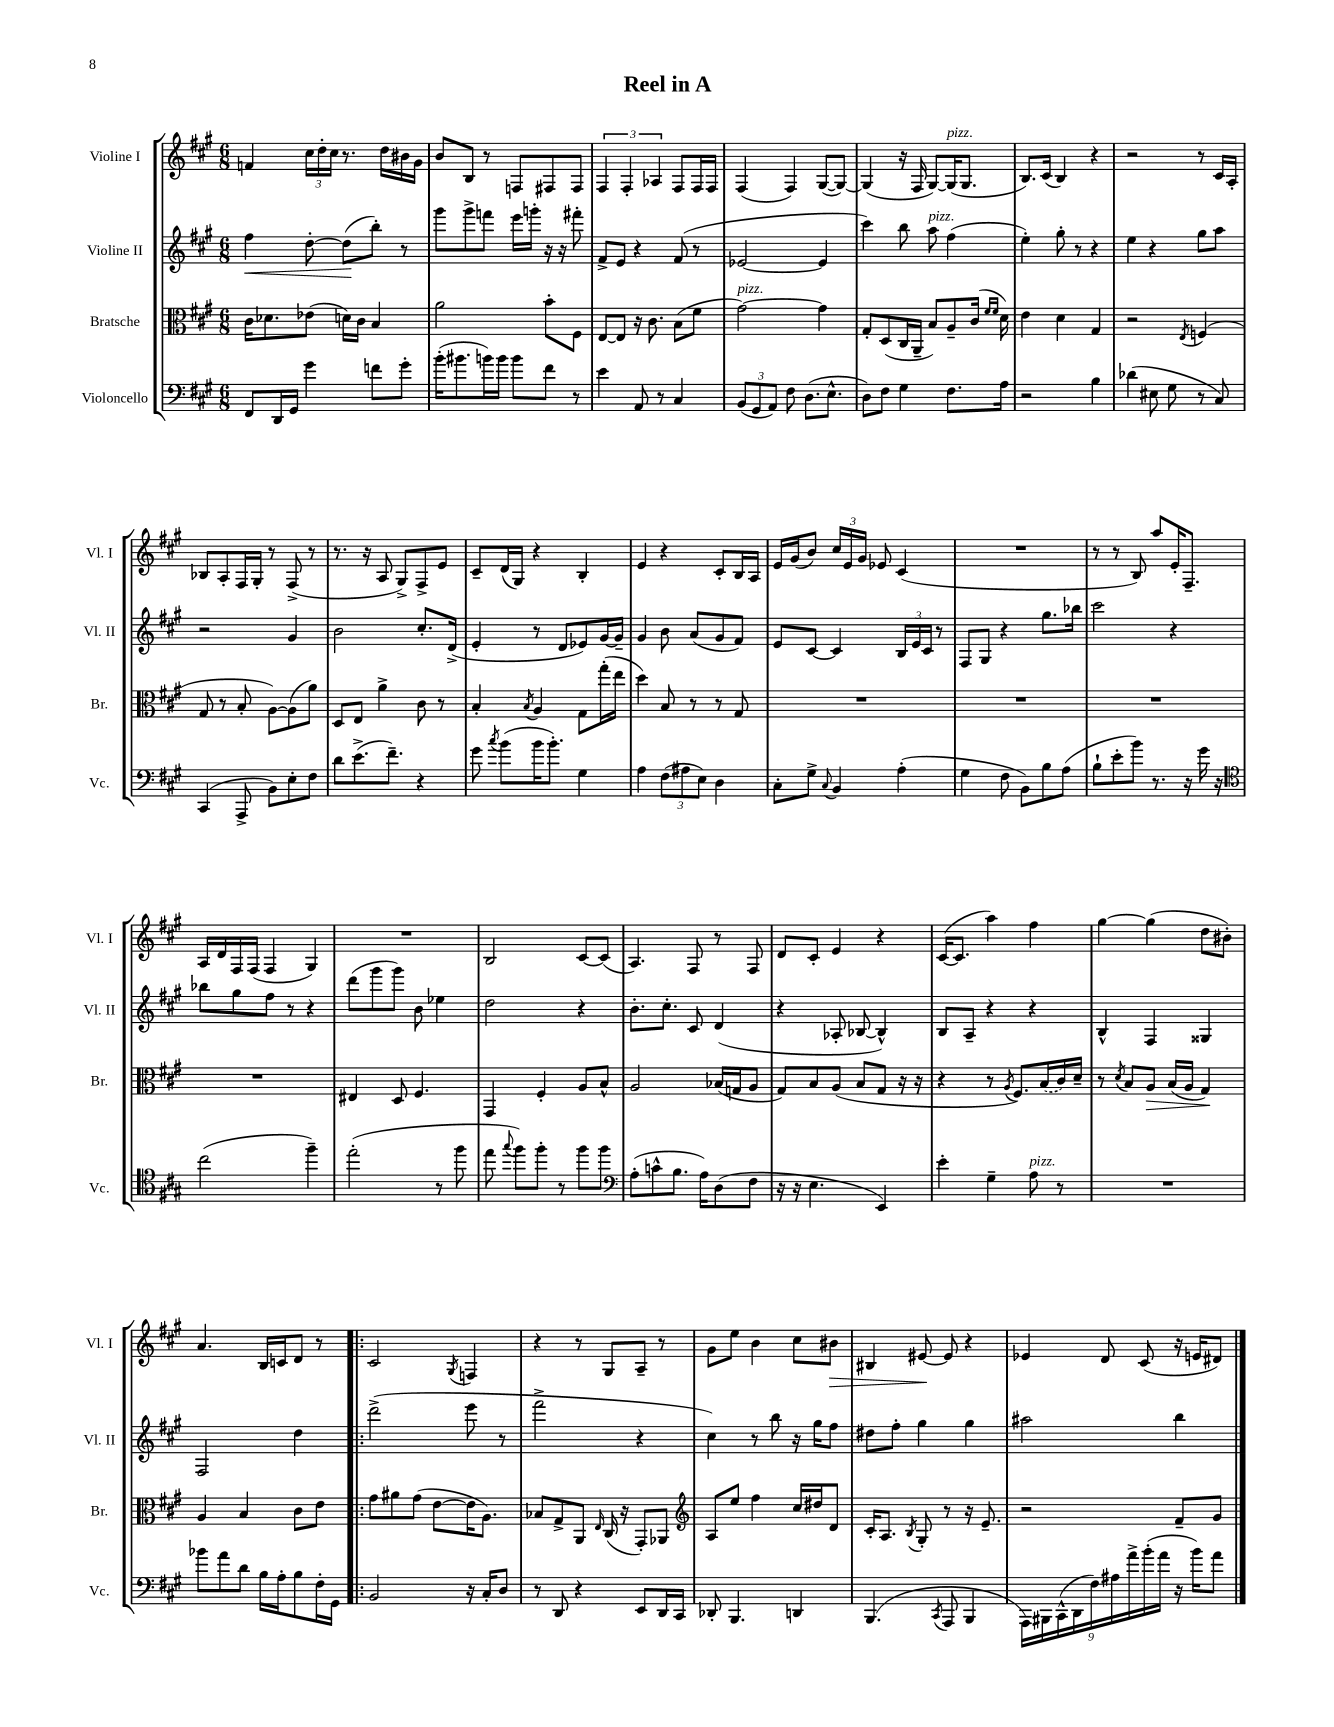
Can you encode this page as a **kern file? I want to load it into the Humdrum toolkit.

**kern	**kern	**kern	**kern
*staff4	*staff3	*staff2	*staff1
*clefF4	*clefC3	*clefG2	*clefG2
*k[f#c#g#]	*k[f#c#g#]	*k[f#c#g#]	*k[f#c#g#]
*M6/8	*M6/8	*M6/8	*M6/8
8FF#/L	16c#\LK	4ff#\	4f/
.	8.d-\	.	.
16DD/L	.	.	.
16GG#/JJ	.	.	.
4g#\	(8e-\J	[8dd'\	24cc#\LL
.	.	.	24dd'\
.	.	.	24cc#\JJ
.	16d\LL)	(8dd\]L	8.r
.	16c#\JJ	.	.
8f\L	4B/	8bb'\J)	.
.	.	.	16dd\LL
8g#'\J	.	8r	16b#\
.	.	.	16g#\JJ
=	=	=	=
(16b'\LK	2a\	8ggg#\L	8b/L
8.b#\	.	.	.
.	.	8ggg#^\	8B/J
16b\L)	.	8fff\J	8r
16b\JJ	.	.	.
8b\L	.	16eee\LL	8F/L
.	.	16ggg'\JJ	.
8f#\J	8b'\L	16r	8F#/
.	.	16r	.
8r	8F#\J	8fff#'\	8F#/J
=	=	=	=
4e\	[8E/L	8f#^/L	6F#/
.	8E/]J	8e/J	.
.	.	.	6F#'/
8AA/	16r	4r	.
.	8.c#\	.	.
.	.	.	6A-/
8r	.	.	.
4C#/	(8B\L	(8f#/	8F#/L
.	8f#\J	8r	16F#/L
.	.	.	16F#/JJ
=	=	=	=
(12BB/L	[2g#\)	[2e-/	(4F#/
12GG#/	.	.	.
12AA/J)	.	.	.
8F#\	.	.	4F#/)
(8.D\L	.	.	.
.	4g#\]	4e-/]	([8G#/L
8.E^^\J	.	.	.
.	.	.	8G#/_J)
=	=	=	=
8D\L)	8G#'/L	4ccc#\)	(4G#/]
8F#\J	(8D/	.	.
4G#\	16C#/L	8bb\	16r
.	16AA~/JJ	.	16F#/
.	8B/L)	8aa\	[8G#/L)
8.F#\L	8A~/	(4ff#\	(16G#/]K
.	.	.	8.G#/J
.	(16c#/Jk	.	.
.	16qqf#/LL	.	.
.	16qqf#/JJ	.	.
16A\Jk	16d\)	.	.
=	=	=	=
2r	4e\	4ee'\)	8.B/L)
.	.	.	(16c#/Jk
.	4d\	8gg#'\	4B/)
.	.	8r	.
4B\	4G#/	4r	4r
=	=	=	=
(4d-\	2r	4ee\	2r
8E#\	.	4r	.
8G#\	.	.	.
.	8qE/	.	.
8r	(4F/	8gg#\L	8r
8C#/)	.	8aa\J	16c#/LL
.	.	.	16A'/JJ
=	=	=	=
(4CC#/	8G#/	2r	8B-/L
.	8r	.	8A'/
8AAA^/	8B'/	.	16F#/L
.	.	.	16G#'/JJ
8BB\L)	[8A\L)	.	8r
8E'\	(8A\]	4g#/	(8F#^/
8F#\J	8a\J)	.	8r
=	=	=	=
8d\L	8D/L	2b\	8.r
(8.e^\	8E/J	.	.
.	.	.	16r
.	4a^\	.	8A/
8.f#~\J)	.	.	.
.	.	.	8G#^/L)
4r	8c#\	8.cc#'/L	8F#^/
.	8r	.	8e/J
.	.	(16d^/Jk	.
=	=	=	=
8g#\	4B'/	4e'/	8c#~/L
8qcc#/	.	.	.
(8b\L	.	.	(16d/L
.	.	.	16G#/JJ)
.	8qB/	.	.
16b\K	4A/	8r	4r
8.b'\J)	.	.	.
.	.	8d/L	.
4G#\	8G#\L	8e-/)	4B'/
.	(16gg#'\L	[16g#/L	.
.	16ee\JJ	16g#~/]JJ	.
=	=	=	=
4A\	4dd\)	4g#/	4e/
(12F#\L	8B/	8b\	4r
12A#\	.	.	.
.	8r	(8a/L	.
12E\J)	.	.	.
4D\	8r	8g#/	8c#'/L
.	8G#/	8f#/J)	16B/L
.	.	.	16A/JJ
=	=	=	=
8C#'\L	2.r	8e/L	16e/LL
.	.	.	(16g#/J
8G#^\J	.	[8c#/J	8b/J)
8qqC#/	.	.	.
4BB/	.	4c#/]	24cc#/LL
.	.	.	24e/
.	.	.	24g#/JJ
.	.	.	8e-/
(4A'\	.	24B/LL	(4c#/
.	.	24e/	.
.	.	24c#/JJ	.
.	.	8r	.
=	=	=	=
4G#\	2.r	8F#/L	2.r
.	.	8G#/J	.
8F#\	.	4r	.
8BB\L)	.	.	.
8B\	.	8.gg#\L	.
(8A\J	.	.	.
.	.	16bb-\Jk	.
=	=	=	=
8B`\L	2.r	2ccc#\	8r
8e'\	.	.	8r
8b\J)	.	.	8B/)
8.r	.	.	8aa/L
.	.	4r	16e'/K
16r	.	.	8.F#~/J
16g#\	.	.	.
16r	.	.	.
=	=	=	=
*clefC4	*	*	*
(2cc#\	2.r	8bb-\L	16A/LL
.	.	.	16d/
.	.	8gg#\	16F#/
.	.	.	(16F#/JJ
.	.	8ff#\J	4F#/
.	.	8r	.
4ff#~\)	.	4r	4G#/)
=	=	=	=
(2ee'\	4E#/	(8ddd\L	2.r
.	.	8ggg#\	.
.	8D/	8ggg#\J)	.
.	4.F#/	8b\	.
8r	.	4ee-\	.
8ff#\	.	.	.
=	=	=	=
8ee\	4GG#/	2dd\	2B/
8qqgg#/	.	.	.
8ff#\L)	.	.	.
8ff#'\J	4F#'/	.	.
8r	.	.	.
8ff#\L	8A/L	4r	[8c#/L
8ff#\J	8B^^/J	.	(8c#/]J
=	=	=	=
*clefF4	*	*	*
(8A'\L	2A/	8.b'\L	4.A/)
8c^^\	.	.	.
.	.	8.cc#'\J	.
8.B\J	.	.	.
.	.	8c#/	8F#/
16A\LK)	.	.	.
(8D\	(16B-/LL	(4d/	8r
.	16G/J	.	.
8F#\J	8A/J	.	8F#/
=	=	=	=
16r	8G#/L)	4r	8d/L
16r	.	.	.
4.E\	8B/	.	8c#'/J
.	(8A/J	8A-'/	4e/
.	8B/L	[8B-/	.
4EE/)	8G#/J	4B-^^/])	4r
.	16r	.	.
.	16r	.	.
=	=	=	=
4e'\	4r	8B/L	([16c#/LK
.	.	.	8.c#/]J
.	.	8A~/J	.
4G#~\	8r	4r	4aa\)
.	8qA/	.	.
.	8.F#/L)	.	.
8A\	.	4r	4ff#\
.	(16B/L	.	.
8r	16c#/)	.	.
.	16d~/JJ	.	.
=	=	=	=
2.r	8r	4B^^/	[4gg#\
.	8qd/	.	.
.	8B/L	.	.
.	8A/J	4F#/	(4gg#\]
.	(16B/LL	.	.
.	16A/JJ	.	.
.	4G#/)	4G##/	8dd\L
.	.	.	8b#'\J)
=	=	=	=
8b-\L	4A/	2F#/	4.a/
8a\	.	.	.
8d\J	4B/	.	.
16B\LL	.	.	16B/LL
16A'\J	.	.	16c/J
8B\	8c#\L	4dd\	8d/J
16F#'\L	8e\J	.	8r
16GG#\JJ	.	.	.
=!|:	=!|:	=!|:	=!|:
2BB/	8g#\L	(2ddd^\	2c#/
.	8a#\	.	.
.	(8g#\J	.	.
.	[8e\L	.	.
.	.	.	8qG#/
16r	16e\]K	8eee\	4F/
16C#'/LK	8.A\J)	.	.
8D/J	.	8r	.
=	=	=	=
8r	8B-/L	2fff#^\	4r
8DD/	8G#^/	.	.
4r	8AA/J	.	8r
.	16qqE/	.	.
.	(16C#/	.	8G#/L
.	16r	.	.
8EE/L	8GG#'/L)	4r	8A~/J
16DD/L	8AA-/J	.	8r
16CC#/JJ	.	.	.
=	=	=	=
*	*clefG2	*	*
8DD-'/	8A/L	4cc#\)	8g#\L
4.BBB/	8ee/J	.	8ee\J
.	4ff#\	8r	4b\
.	.	8bb\	.
4DD/	16cc#/LL	16r	8cc#\L
.	16dd#/J	16gg#\LK	.
.	8d/J	8ff#\J	8b#\J
=	=	=	=
(4.BBB/	16c#'/LK	8dd#\L	4B#/
.	8.A/J	.	.
.	.	8ff#'\J	.
.	8qB/	.	.
.	8G#'/	4gg#\	[8e#/
8qCC#/	.	.	.
8AAA/	8r	.	8e#/]
4BBB/	16r	4gg#\	4r
.	8.e~/	.	.
=	=	=	=
18AAA\LL)	2r	2aa#\	4e-/
18BBB#\	.	.	.
(18CC#^^\	.	.	.
18DD\	.	.	.
18F#\)	.	.	.
.	.	.	8d/
18A#\	.	.	.
18a^\	.	.	.
.	.	.	(8c#/
(18b'\	.	.	.
18a\JJ	.	.	.
16r	8f#~/L	4bb\	16r
16b\LK)	.	.	16e/LK
8a\J	8g#/J	.	8d#/J)
==	==	==	==
*-	*-	*-	*-
